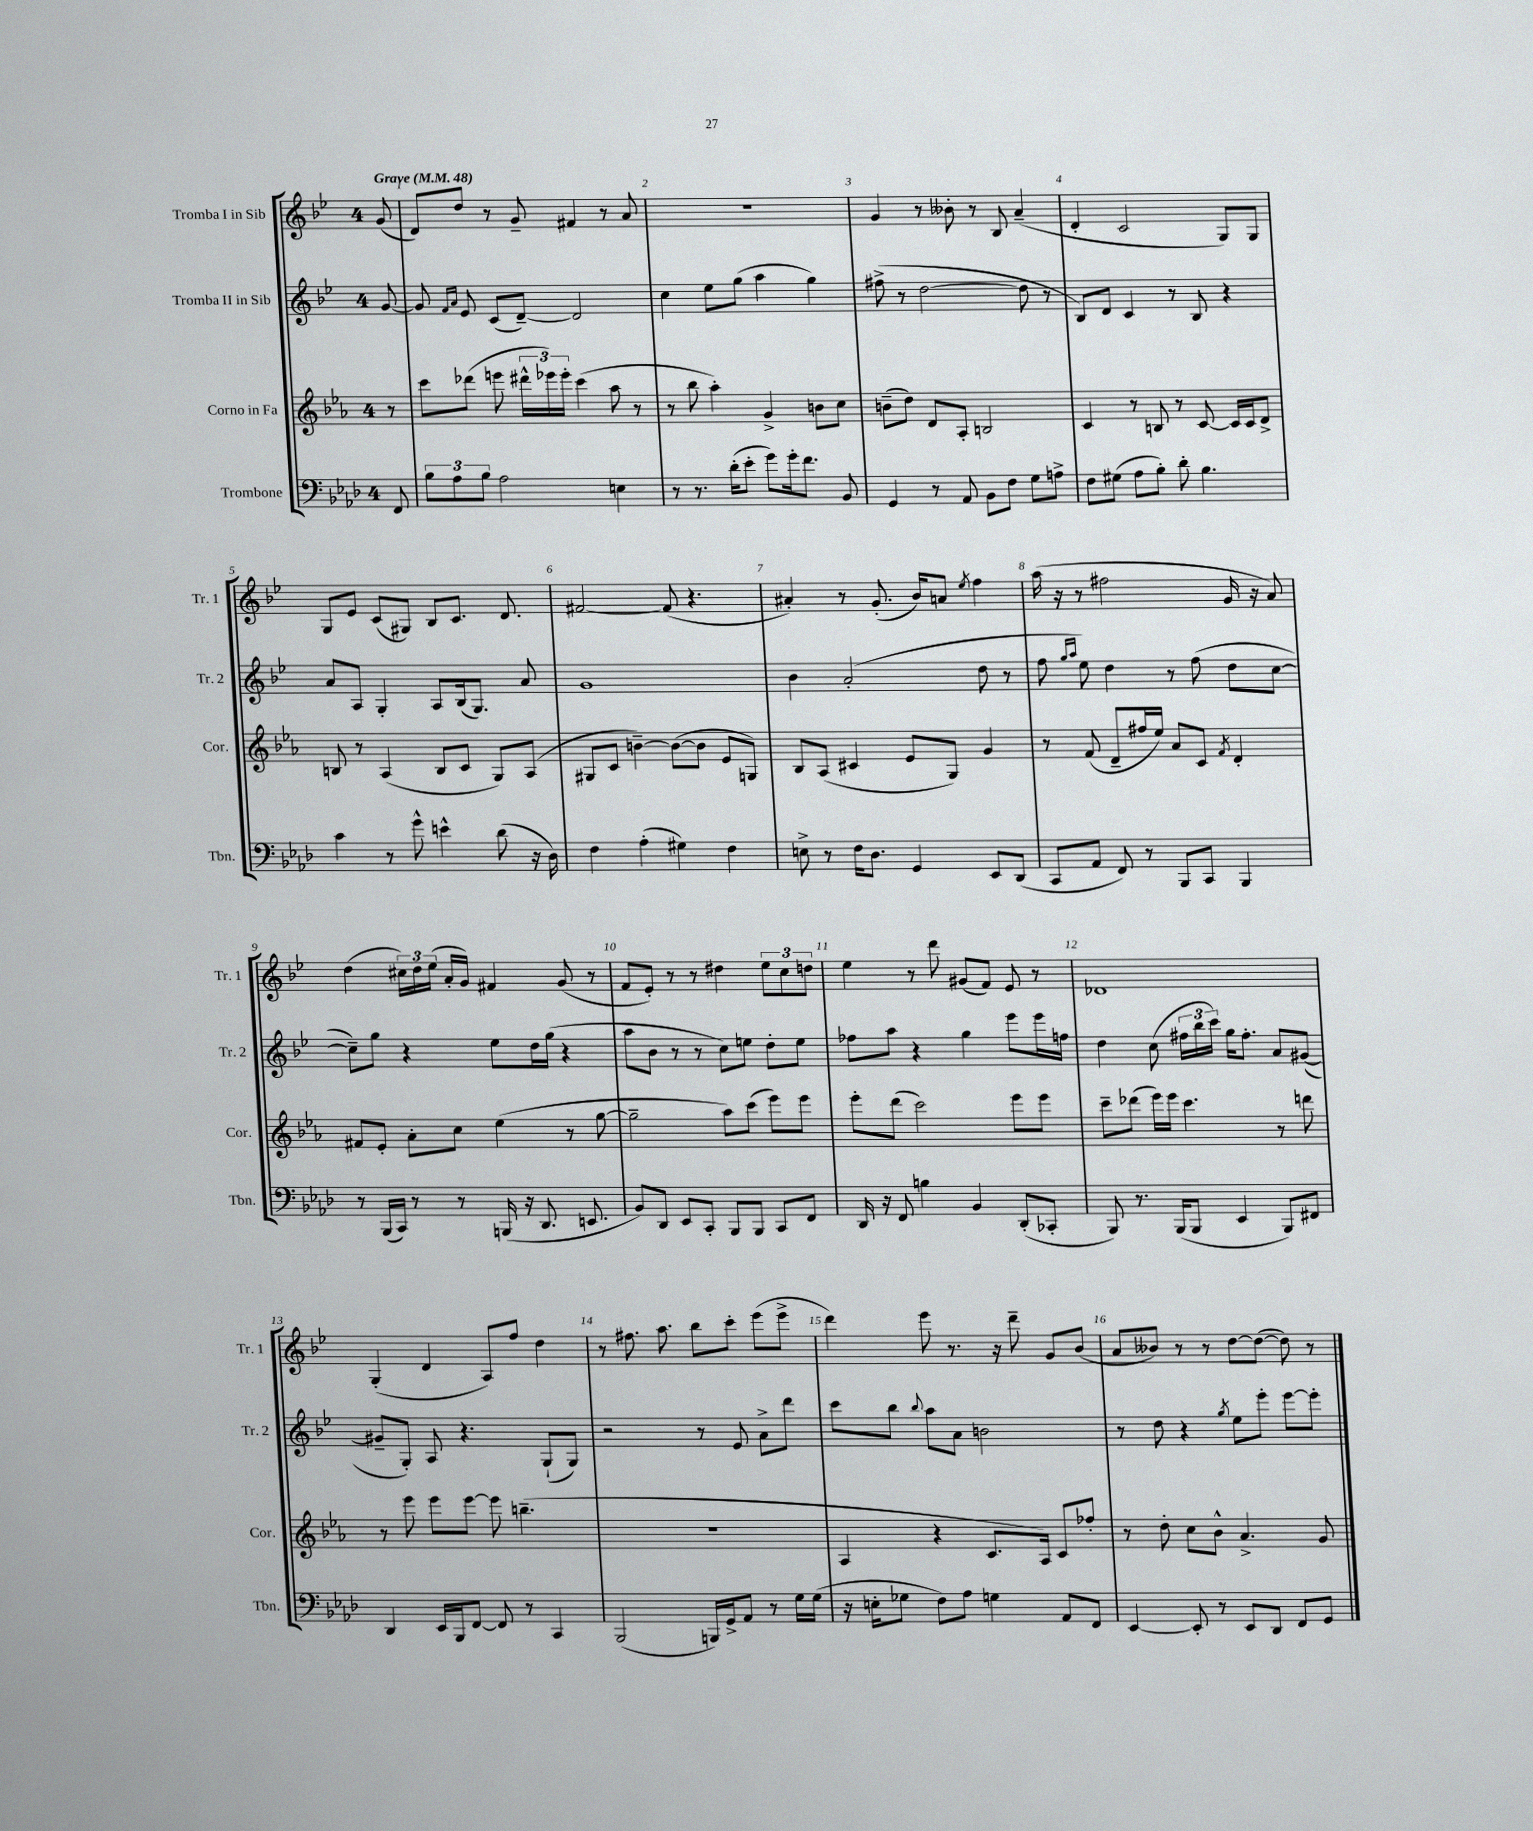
<<
\new StaffGroup <<
\new Staff = "s0" \with { instrumentName = "Tromba I in Sib" shortInstrumentName = "Tr. 1" } {
    \clef treble \key bes \major \once \override Staff.TimeSignature.style = #'single-digit \time 4/4 \partial 8 \tempo "Grave" 4 = 48
    \autoBeamOff g'8( |
    d'8[) d''8] r8 g'8-- fis'4 r8 a'8 |
    r1 |
    g'4 r8 beses'8-. r8 bes8 a'4--( |
    d'4-. c'2 g8[) g8] |
    g8[ ees'8] c'8[( gis8]) bes8[ c'8.] d'8. |
    fis'2~ fis'8( r4. |
    ais'4-.) r8 g'8.-.( bes'16[) a'8] \acciaccatura { ees''8 } f''4 |
    a''16( r16 r8 fis''2 g'16 r16 a'8) |
    d''4( \tuplet 3/2 { cis''16[) d''16 ees''16]( } a'16[-. g'16]) fis'4 g'8( r8 |
    f'8[ ees'8]-.) r8 r8 dis''4 \tuplet 3/2 { ees''8[ c''8 d''8] } |
    ees''4 r8 d'''8 gis'8[( f'8]) ees'8 r8 |
    des'1 |
    g4-.( d'4 a8[) f''8] d''4 |
    r8 fis''8. a''8. bes''8[ c'''8]-. ees'''8[( ees'''8]-> |
    d'''4) ees'''8 r8. r16 d'''8-- g'8[ bes'8]( |
    a'8[ beses'8]) r8 r8 d''8[~ d''8]~( d''8) r8 \bar "|." |
}
\new Staff = "s1" \with { instrumentName = "Tromba II in Sib" shortInstrumentName = "Tr. 2" } {
    \clef treble \key bes \major \once \override Staff.TimeSignature.style = #'single-digit \time 4/4 \partial 8
    \autoBeamOff g'8~ |
    g'8 \grace { f'16[ a'16] } ees'8 c'8[( d'8]~--) d'2 |
    c''4 ees''8[ g''8]( a''4 g''4) |
    fis''8->( r8 d''2~ d''8 r8 |
    bes8[) d'8] c'4 r8 bes8 r4 |
    a'8[ a8] g4-. a8[ bes16( g8.]) a'8 |
    g'1 |
    bes'4 a'2-.( d''8 r8 |
    f''8 \grace { g''16[ a''16] } ees''8) d''4 r8 f''8( d''8[ c''8]~ |
    c''8[--) g''8] r4 ees''8[ d''16 g''16]( r4 |
    a''8[ bes'8] r8 r8 c''8[) e''8] d''8[-. e''8] |
    fes''8[ a''8] r4 g''4 ees'''8[ ees'''16 f''16] |
    d''4 c''8( \tuplet 3/2 { fis''16[ bes''16 c'''16]) } g''16[ fis''8.]-. a'8[ gis'8]~( |
    gis'8[-- g8]-.) a8 r4. g8[-!( g8]) |
    r2 r8 ees'8 a'8[-> d'''8] |
    c'''8[ bes''8] \appoggiatura { bes''8 } a''8[ a'8] b'2 |
    r8 d''8 r4 \acciaccatura { g''8 } ees''8[ ees'''8]-. ees'''8[~ ees'''8]-. \bar "|." |
}
\new Staff = "s2" \with { instrumentName = "Corno in Fa" shortInstrumentName = "Cor." } {
    \clef treble \key ees \major \once \override Staff.TimeSignature.style = #'single-digit \time 4/4 \partial 8
    \autoBeamOff r8 |
    c'''8[ des'''8]( e'''8 \tuplet 3/2 { dis'''16[-^ ees'''16) ees'''16]-. } c'''4( aes''8 r8 |
    r8 bes''8 aes''4-.) g'4-> b'8[ c''8] |
    b'8[--( d''8]) d'8[ aes8]-. b2 |
    c'4 r8 b8 r8 c'8~ c'16[ c'16 d'8]-> |
    b8 r8 aes4( b8[ c'8] g8[) aes8]( |
    gis8[ c'8] b'4~--) b'8[~( b'8] ees'8[ g8]) |
    bes8[ aes8]( cis'4 ees'8[ g8]) g'4 |
    r8 f'8( d'8[-- fis''16 ees''16]) aes'8[ c'8] \acciaccatura { f'8 } d'4-. |
    fis'8[ ees'8]-. aes'8[-. c''8] ees''4( r8 g''8~ |
    g''2-- aes''8[) c'''8]( ees'''8[) ees'''8] |
    ees'''8[-. d'''8]( c'''2) ees'''8[ ees'''8] |
    c'''8[-- des'''8]( ees'''16[) ees'''16] c'''4. r8 d'''8 |
    r8 ees'''8 ees'''8[ ees'''8]~ ees'''8 b''4.--( |
    R1 |
    aes4 r4 c'8.[ aes16]) c'8[ fes''8]-. |
    r8 d''8-. c''8[ bes'8]-^ aes'4.-> g'8 \bar "|." |
}
\new Staff = "s3" \with { instrumentName = "Trombone" shortInstrumentName = "Tbn." } {
    \clef bass \key aes \major \once \override Staff.TimeSignature.style = #'single-digit \time 4/4 \partial 8
    \autoBeamOff f,8 |
    \tuplet 3/2 { bes8[ aes8 bes8] } aes2 e4 |
    r8 r8. des'16[-.( ees'8]-. g'8[) g'16-. f'8.] bes,8 |
    g,4 r8 aes,8 bes,8[ f8] g8[ a8]-> |
    f8[ gis8]( aes8[ bes8]-.) des'8-. bes4. |
    c'4 r8 g'8-^ e'4-^ des'8( r16 des16) |
    f4 aes4-.( gis4) f4 |
    e8-> r8 f16[ des8.] g,4 ees,8[ des,8]( |
    c,8[ aes,8] f,8) r8 bes,,8[ c,8] bes,,4 |
    r8 bes,,16[( c,16]) r8 r8 b,,16( r16 des,8. e,8. |
    bes,8[) des,8] ees,8[ c,8]-. bes,,8[ bes,,8] c,8[ f,8] |
    des,16 r16 f,8 b4 bes,4 des,8[-.( ces,8]-. |
    bes,,8) r8. bes,,16[( bes,,8] ees,4 bes,,8[) fis,8] |
    des,4 ees,16[ bes,,16 f,8]~ f,8 r8 c,4 |
    bes,,2( b,,16[) g,16-> aes,8] r8 g16[ g16]( |
    r16 e16[-. ges8] f8[) aes8] g4 aes,8[ f,8] |
    ees,4~ ees,8-. r8 ees,8[ des,8] f,8[ g,8] \bar "|." |
}
>>
>>
\layout { \context { \Score \override BarNumber.break-visibility = ##(#f #t #t) barNumberVisibility = #all-bar-numbers-visible } }
